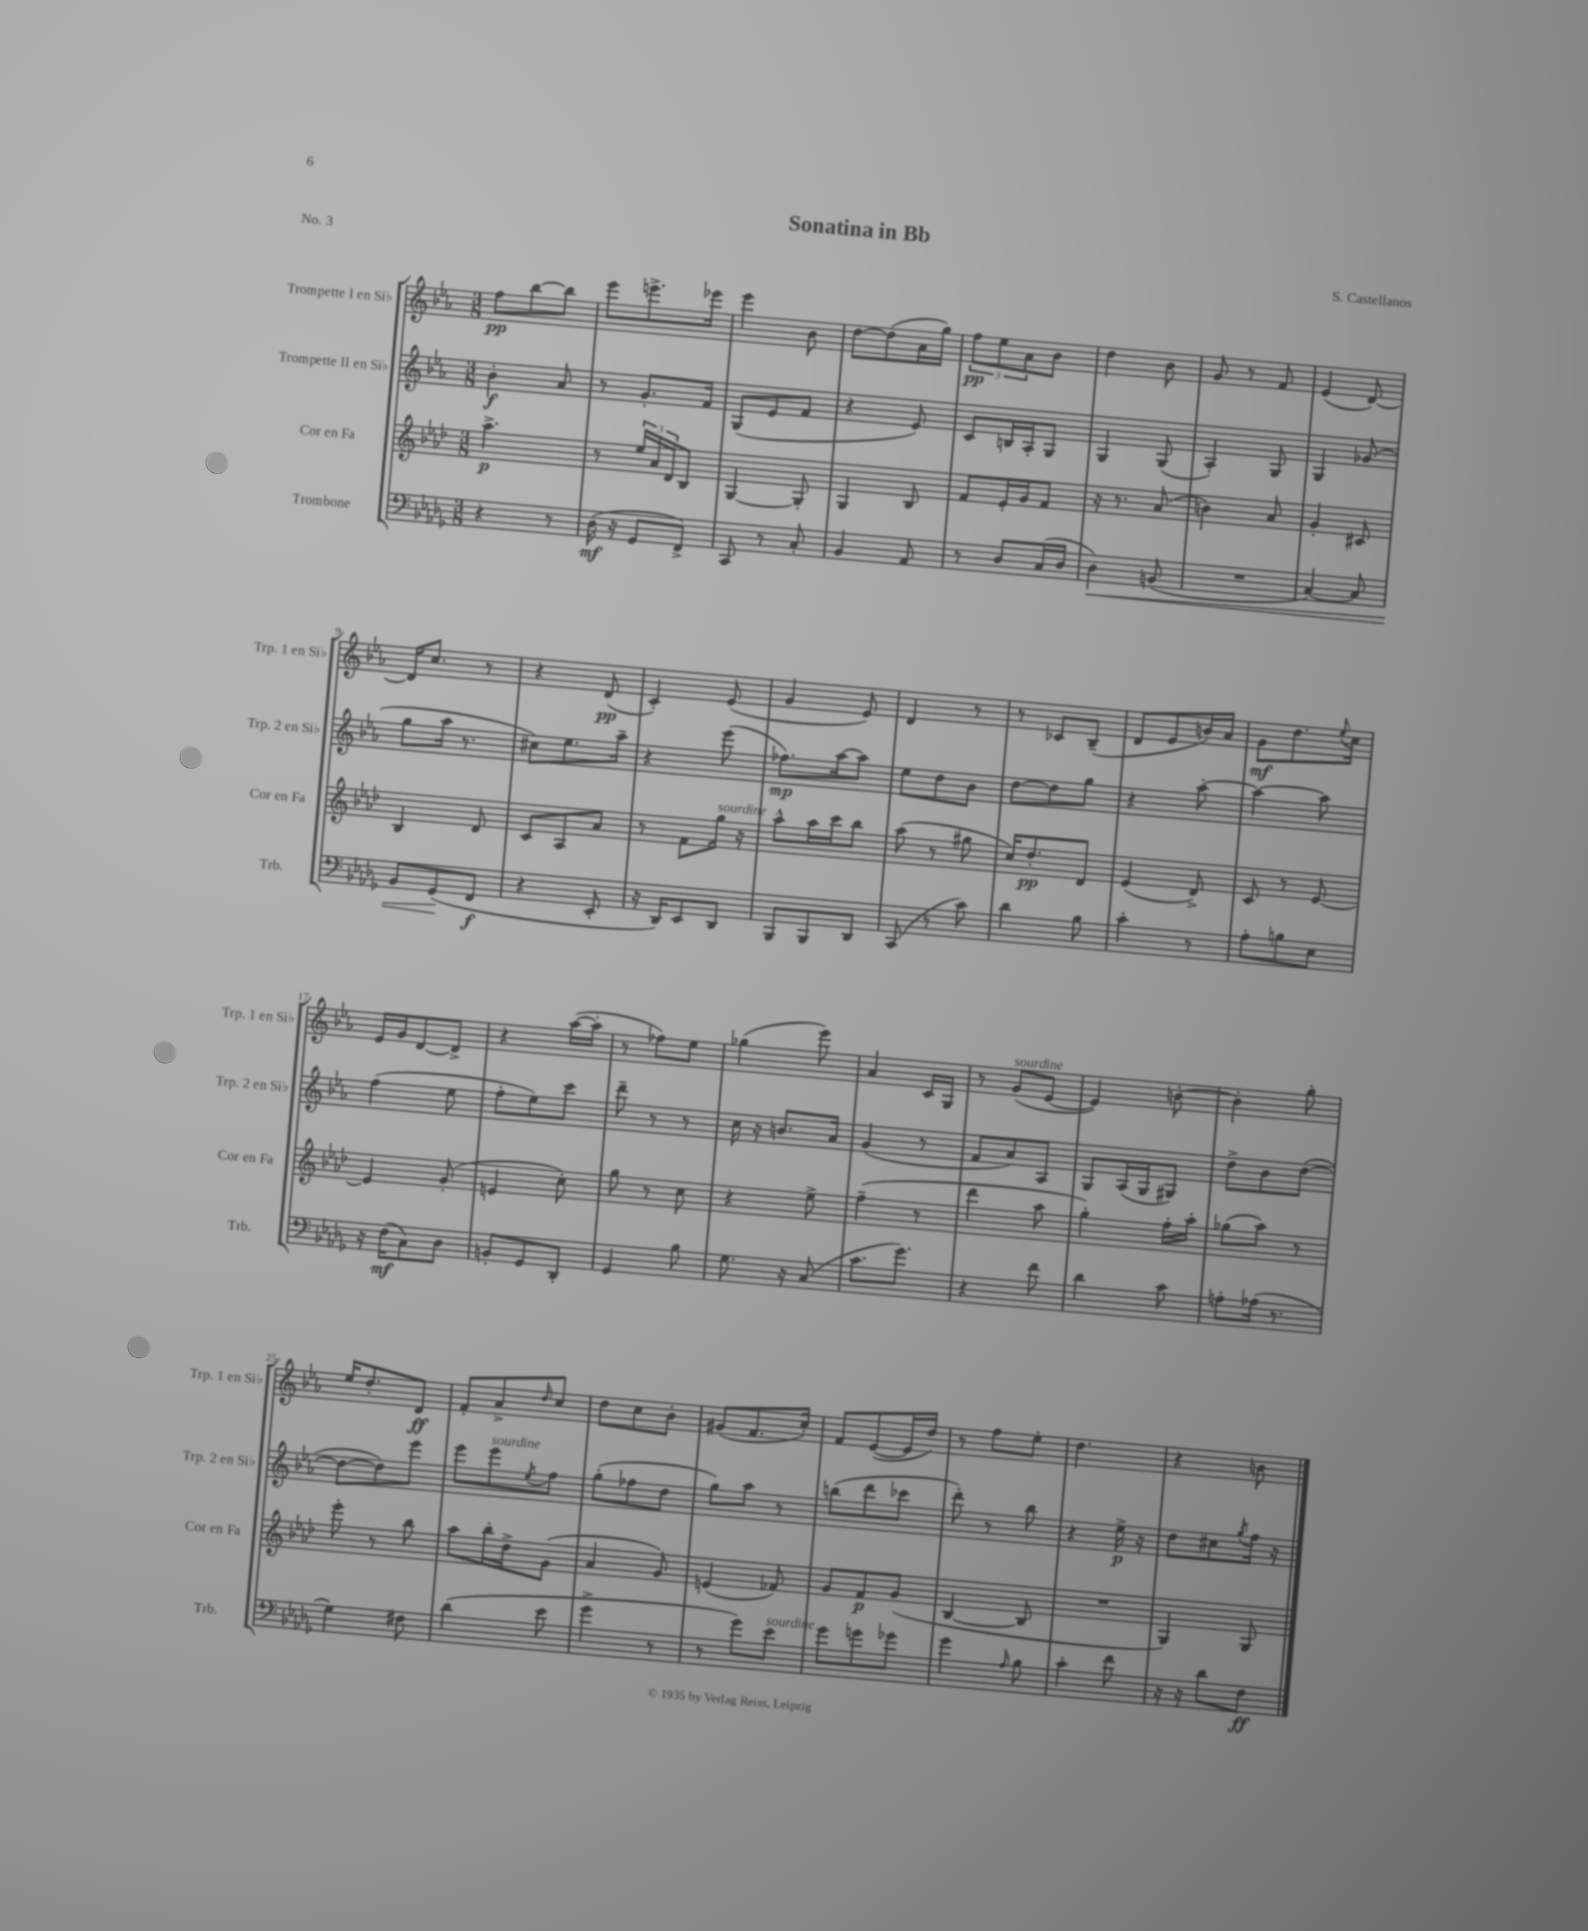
\header { title = "Sonatina in Bb" composer = "S. Castellanos" piece = "No. 3" }
<<
\new StaffGroup <<
\new Staff = "s0" \with { instrumentName = "Trompette I en Sib" shortInstrumentName = "Trp. 1 en Sib" } {
    \clef treble \key ees \major \numericTimeSignature \time 3/8
    f''8\pp bes''8~ bes''8 |
    ees'''8 e'''8.-> ees'''16 |
    ees'''4 bes'8 |
    d''8~ d''8( aes'16 g''16) |
    \tuplet 3/2 { f''8\pp ees''8 aes'8 } bes'8 |
    d''4 bes'8 |
    g'8 r8 f'8 |
    ees'4( d'8~) |
    d'16 c''8. r8 |
    r4 d'8\pp( |
    c'4-.) ees'8( |
    g'4 ees'8) |
    d'4 r8 |
    r8 ces'8 bes8--( |
    d'8 ees'8 b'16) aes'16 |
    g'8\mf d''8. \appoggiatura { ees''8 } c''16 |
    ees'16 g'16 d'8~ d'8-> |
    r4 aes''16~( aes''16-. |
    r8 fes''8) ees''8 |
    ges''4( ees'''8) |
    aes'4 c'16 g16 |
    r8 g'8^\markup { \italic "sourdine" }( ees'8~ |
    ees'4) b'8~-. |
    b'4-. g''8-. |
    ees''16 d''8.-. d'8\ff |
    f'8-. aes'8-> \grace { d''16 } c''8 |
    d''8 c''8 bes'8-. |
    gis'8( f'8. c''16-.) |
    f'8 ees'8~( ees'16 d''16) |
    r8 f''8 ees''8-. |
    d''4. |
    r4 b'8 \bar "|." |
}
\new Staff = "s1" \with { instrumentName = "Trompette II en Sib" shortInstrumentName = "Trp. 2 en Sib" } {
    \clef treble \key ees \major \numericTimeSignature \time 3/8
    bes'4-.\f aes'8 |
    r8 g'8.-. f'16 |
    g8( ees'8 f'8 |
    r4 ees'8) |
    c'8 b16 aes16-. g8 |
    g4 g8( |
    aes4-.) g8 |
    g4 ges'8( |
    g''8 aes''16 r8. |
    cis''8) ees''8. aes''16-- |
    r4 ees'''8( |
    fes''8.\mp) aes''16~ aes''8 |
    ees''8 d''8 bes'8 |
    d''8~ d''8 g''8 |
    r4 aes''8~-. |
    aes''4~ aes''8 |
    f''4( ees''8 |
    f''8-. ees''8) c'''8 |
    d'''8-- r8 r8 |
    c''16 r16 b'8. aes'16 |
    g'4( r8 |
    f'8 aes'8) aes8 |
    g8 aes16( g16 gis8) |
    d''8-> bes'8 d''8~( |
    d''8~ d''8) ees'''8 |
    ees'''8 ees'''8^\markup { \italic "sourdine" } \acciaccatura { ees''8 } f''8 |
    g''8-.( fes''8 d''8 |
    g''8) aes''8 r8 |
    b''8( d'''8 ces'''8 |
    d'''8-.) r8 bes''8 |
    r4 ees''16->\p r16 |
    d''8 cis''8 \acciaccatura { g''8 } f''16 r16 \bar "|." |
}
\new Staff = "s2" \with { instrumentName = "Cor en Fa" shortInstrumentName = "Cor en Fa" } {
    \clef treble \key aes \major \numericTimeSignature \time 3/8
    aes''4.->\p |
    r8 \tuplet 3/2 { ees''16 aes'16 des'16 } bes8 |
    g4~ g8-. |
    g4 bes8 |
    f'8 ees'16-. g'16 f'8 |
    r16 r8. aes'8( |
    b'4) aes'8 |
    g'4-. cis'8 |
    bes4 des'8 |
    c'8 aes8 aes'8 |
    r8 f'8 g''16^\markup { \italic "sourdine" } r16 |
    aes''8-^ aes''16 c'''16 bes''8 |
    aes''8( r8 gis''8 |
    c''16) des''8.-.\pp des'8 |
    ees'4( des'8->) |
    c'8 r8 ees'8~ |
    ees'4 g'8-.( |
    e'4 c''8-.) |
    g''8 r8 c''8 |
    r4 ees''8-> |
    f''4--( r8 |
    des'''4 aes''8 |
    g''4-.) f''16-. aes''16-. |
    ges''8( aes''8) r8 |
    ees'''8-. r8 bes''8 |
    aes''8 bes''16-. des''16-> g'8( |
    aes'4 g'8) |
    e'4( fes'8) |
    g'8 f'8\p g'8( |
    bes4~ bes8 |
    R4. |
    g4) g8 \bar "|." |
}
\new Staff = "s3" \with { instrumentName = "Trombone" shortInstrumentName = "Trb." } {
    \clef bass \key des \major \numericTimeSignature \time 3/8
    r4 r8 |
    des16\mf( r16 ges,8 f,8->) |
    c,8 r8 c8-. |
    bes,4 aes,8 |
    r8 des8 c16( des16 |
    des4\<) b,8( |
    R4. |
    c4~) c8 |
    bes,8 ges,8\!( f,8\f |
    r4 ees,8-. |
    r16 des,16) ees,8 des,8 |
    bes,,8 bes,,8 des,8 |
    c,8( r8 c'8) |
    des'4 bes8 |
    c'4-. r8 |
    aes8-. b8 ees8 |
    r16 f16\mf( c8) des8 |
    b,8-. ges,8 des,8-. |
    ges,4 bes8 |
    ges8. r16 c8( |
    c'8. ges'8.) |
    r4 f'8 |
    des'4 c'8 |
    a8-. aes16( r8. |
    ges4) fis8 |
    des'4( ees'8 |
    ges'4-> r8 |
    r8 ges'8) ees'8^\markup { \italic "sourdine" } |
    ges'8 g'8 ges'8 |
    ges'4 \grace { aes16 } bes8 |
    c'4-. f'8 |
    r16 r16 des'8 f8\ff \bar "|." |
}
>>
>>
